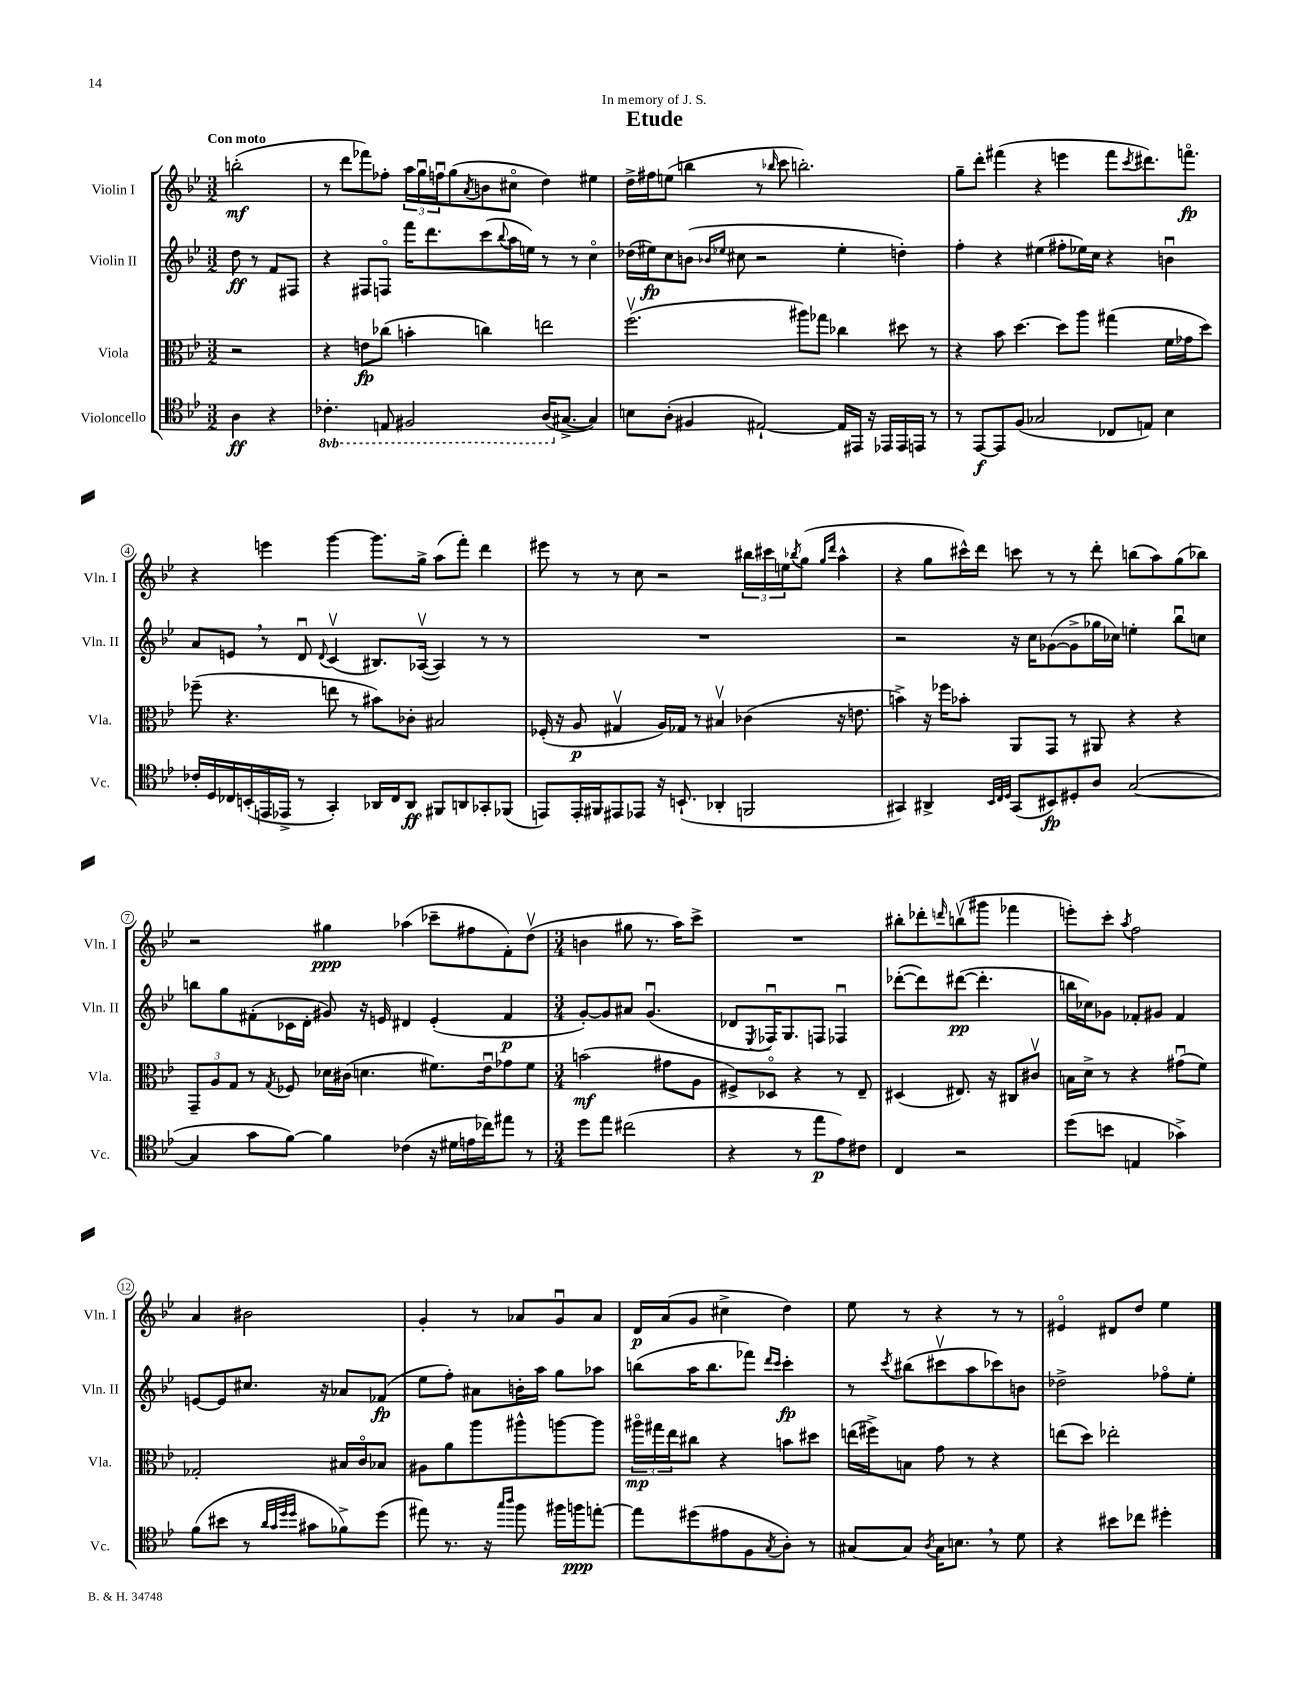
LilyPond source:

\header { title = "Etude" dedication = "In memory of J. S." }
<<
\new StaffGroup <<
\new Staff = "s0" \with { instrumentName = "Violin I" shortInstrumentName = "Vln. I" } {
    \clef treble \key bes \major \numericTimeSignature \time 3/2 \partial 2 \tempo "Con moto"
    b''2-.\mf( |
    r8 d'''8 fes'''8) fes''8-. \tuplet 3/2 { a''16 g''16\downbow f''16\downbow } g''8( \acciaccatura { a'8 } b'8 cis''8\flageolet d''4) eis''4 |
    d''16-> fis''16 e''8( b''4 r8 \grace { bes''16 } c'''8 b''2.-.) |
    g''8-- d'''8-. fis'''4( r4 e'''4 fis'''8 \acciaccatura { c'''8 } dis'''8.) f'''8.\flageolet\fp |
    r4 e'''4 g'''4~ g'''8. g''16-> a''8( f'''8-.) d'''4 |
    eis'''8 r8 r8 c''8 r2 \tuplet 3/2 { bis''16 cis'''16 e''16 } \acciaccatura { bes''8 } g''8( \grace { g''16 d'''16 } a''4-^ |
    r4 g''8 cis'''16-^) d'''16 c'''8 r8 r8 d'''8-. b''8( a''8) g''8( bes''8) |
    r2 gis''4\ppp aes''4( ces'''8-- fis''8 f'8-.) d''8\upbow( |
    \numericTimeSignature \time 3/4 b'4 gis''8 r8. a''16) c'''8-> |
    R2. |
    bis''8-. des'''8-. \grace { d'''16 } b''8\upbow( gis'''8 fes'''4 |
    e'''8-.) c'''8-. \acciaccatura { a''8 } f''2 |
    a'4 bis'2 |
    g'4-. r8 aes'8 g'8\downbow aes'8 |
    d'16\p a'16( g'8 cis''4-> d''4) |
    ees''8 r8 r4 r8 r8 |
    eis'4\flageolet dis'8 d''8 ees''4 \bar "|." |
}
\new Staff = "s1" \with { instrumentName = "Violin II" shortInstrumentName = "Vln. II" } {
    \clef treble \key bes \major \numericTimeSignature \time 3/2 \partial 2
    d''8\ff r8 f'8 fis8 |
    r4 fis8 f8\flageolet f'''16 d'''8. c'''8( \appoggiatura { bes''8 } a''16 e''16) r8 r8 c''4\flageolet |
    des''16( eis''16\fp) c''8 b'8( \grace { bes'16 ees''16 } cis''8 r2 ees''4-. d''4-.) |
    f''4-. r4 eis''4( fis''8-. ees''16) c''16 r4 b'4\downbow |
    a'8 e'8 \breathe r8 d'8\downbow \appoggiatura { d'8 } c'4\upbow( bis8.) aes16~\upbow( aes4) r8 r8 |
    R1. |
    r2 r16 c''16 ges'8~( ges'8-> ges''16 ces''16) e''4-. bes''8\downbow c''8 |
    b''8 g''8 fis'8-.( ces'16 d'16-. gis'8) r16 e'16 dis'4 e'4-.( fis'4\p |
    \numericTimeSignature \time 3/4 g'8~-.) g'8 ais'8 g'4.\downbow( |
    des'8 \acciaccatura { ees8 } fes16\downbow) g8. f8 fes4\downbow |
    des'''8~-.( des'''8) dis'''8~\pp( dis'''4.-. |
    b''16 ces''16) ges'8 fes'8-. gis'8 fes'4 |
    e'8~ e'8 cis''8. r16 aes'8 fes'8\fp( |
    ees''8 f''8-.) ais'8 b'16-. a''16 g''8 aes''8 |
    b''8( a''16 b''8. fes'''8) \grace { d'''16 c'''16 } c'''4-.\fp |
    r8 \acciaccatura { c'''8 } bis''8( cis'''8\upbow a''8 ces'''8) b'8 |
    des''2-> fes''8\flageolet ees''8-. \bar "|." |
}
\new Staff = "s2" \with { instrumentName = "Viola" shortInstrumentName = "Vla." } {
    \clef alto \key bes \major \numericTimeSignature \time 3/2 \partial 2
    r2 |
    r4 e'8\fp ces''8( b'4-. c''4) e''2 |
    f''2.\upbow( ais''8) ges''8 ces''4 dis''8 r8 |
    r4 bes'8 d''4.~ d''8 a''8 gis''4( f'16 ges'16 d''8) |
    fes''8--( r4. e''8 r8 bis'8) ces'8-. bis2 |
    fes16-.( r16 a8\p gis4\upbow a16) ges16 r8 bis4\upbow ces'4( r16 e'8. |
    b'4->) r16 fes''16 bes'8-. a,8 g,8 r8 ais,8 r4 r4 |
    \tuplet 3/2 { g,8-- a8 g8 } r8 \acciaccatura { g8 } fes8 des'16 cis'16( d'4. fis'8.) ees'16\downbow ges'8 fis'8 |
    \numericTimeSignature \time 3/4 b'2\mf( gis'8 a8 |
    fis8->) des8\flageolet r4 r8 ees8-- |
    dis4( eis8.) r16 cis8 cis'8\upbow |
    b16 d'16-> r8 r4 gis'8\downbow( f'8) |
    ges2-. bis16 c'16\flageolet bes8 |
    ais8 a'8 a''8 ais''8-^ a''8~ a''8 |
    \tuplet 3/2 { ais''16\flageolet\mp gis''16 ees''16 } cis''8 r4 b'8 dis''8 |
    e''16( fis''16->) b8 g'8 r8 r4 |
    e''8( d''8) ees''2-. \bar "|." |
}
\new Staff = "s3" \with { instrumentName = "Violoncello" shortInstrumentName = "Vc." } {
    \clef tenor \key bes \major \numericTimeSignature \time 3/2 \set Staff.ottavationMarkups = #ottavation-simple-ordinals \partial 2
    a4\ff r4 |
    \ottava #-1 ces4.-. e,8 fis,2 a,16( \ottava #0 gis8.~-> gis4) |
    b8 a8-.( fis4 eis2~-!) eis16 eis,16 r16 ees,16 ees,16 e,16 r8 |
    r8 ees,8~\f ees,8 f8( ges2 ces8 e8) bes4 |
    ces'16-. d16 ces16 b,16-.( e,16 ees,16-> r8 g,4-.) aes,16 ces16 aes,8\ff fis,8 a,8 ges,8-. fes,8( |
    e,8) e,16-. fis,16 eis,8 ees,8 r16 b,8.-!( aes,4-. f,2 |
    gis,4) ais,4-> \grace { bes,32 c32 d32 } gis,8( bis,8\fp) dis8-. a8 g2~( |
    g4 g'8 f'8~) f'4 ces'4( r16 dis'16 e'16 ces''16) eis''8 r8 |
    \numericTimeSignature \time 3/4 d''8 ees''8 cis''2( |
    r4 r8 ees''8\p ees'8) cis'8 |
    c4 r2 |
    d''8( b'8 e4 ges'4->) |
    f'8( bis'8 r8 \grace { a'32 g'32 d''32 d''32 } gis'8 fes'8->) d''8( |
    eis''8) r8. r16 \grace { g''16 a''16 } f''8 fis''16 f''16\ppp e''8~-. |
    e''8 dis''8( eis'8 f8 \acciaccatura { g8 } a8-.) r8 |
    gis8~ gis8 \acciaccatura { a8 } gis16 b8. \breathe r8 d'8 |
    r4 bis'8 ces''8 dis''4-. \bar "|." |
}
>>
>>
\layout { \context { \Score \override BarNumber.stencil = #(make-stencil-circler 0.1 0.3 ly:text-interface::print) } }
